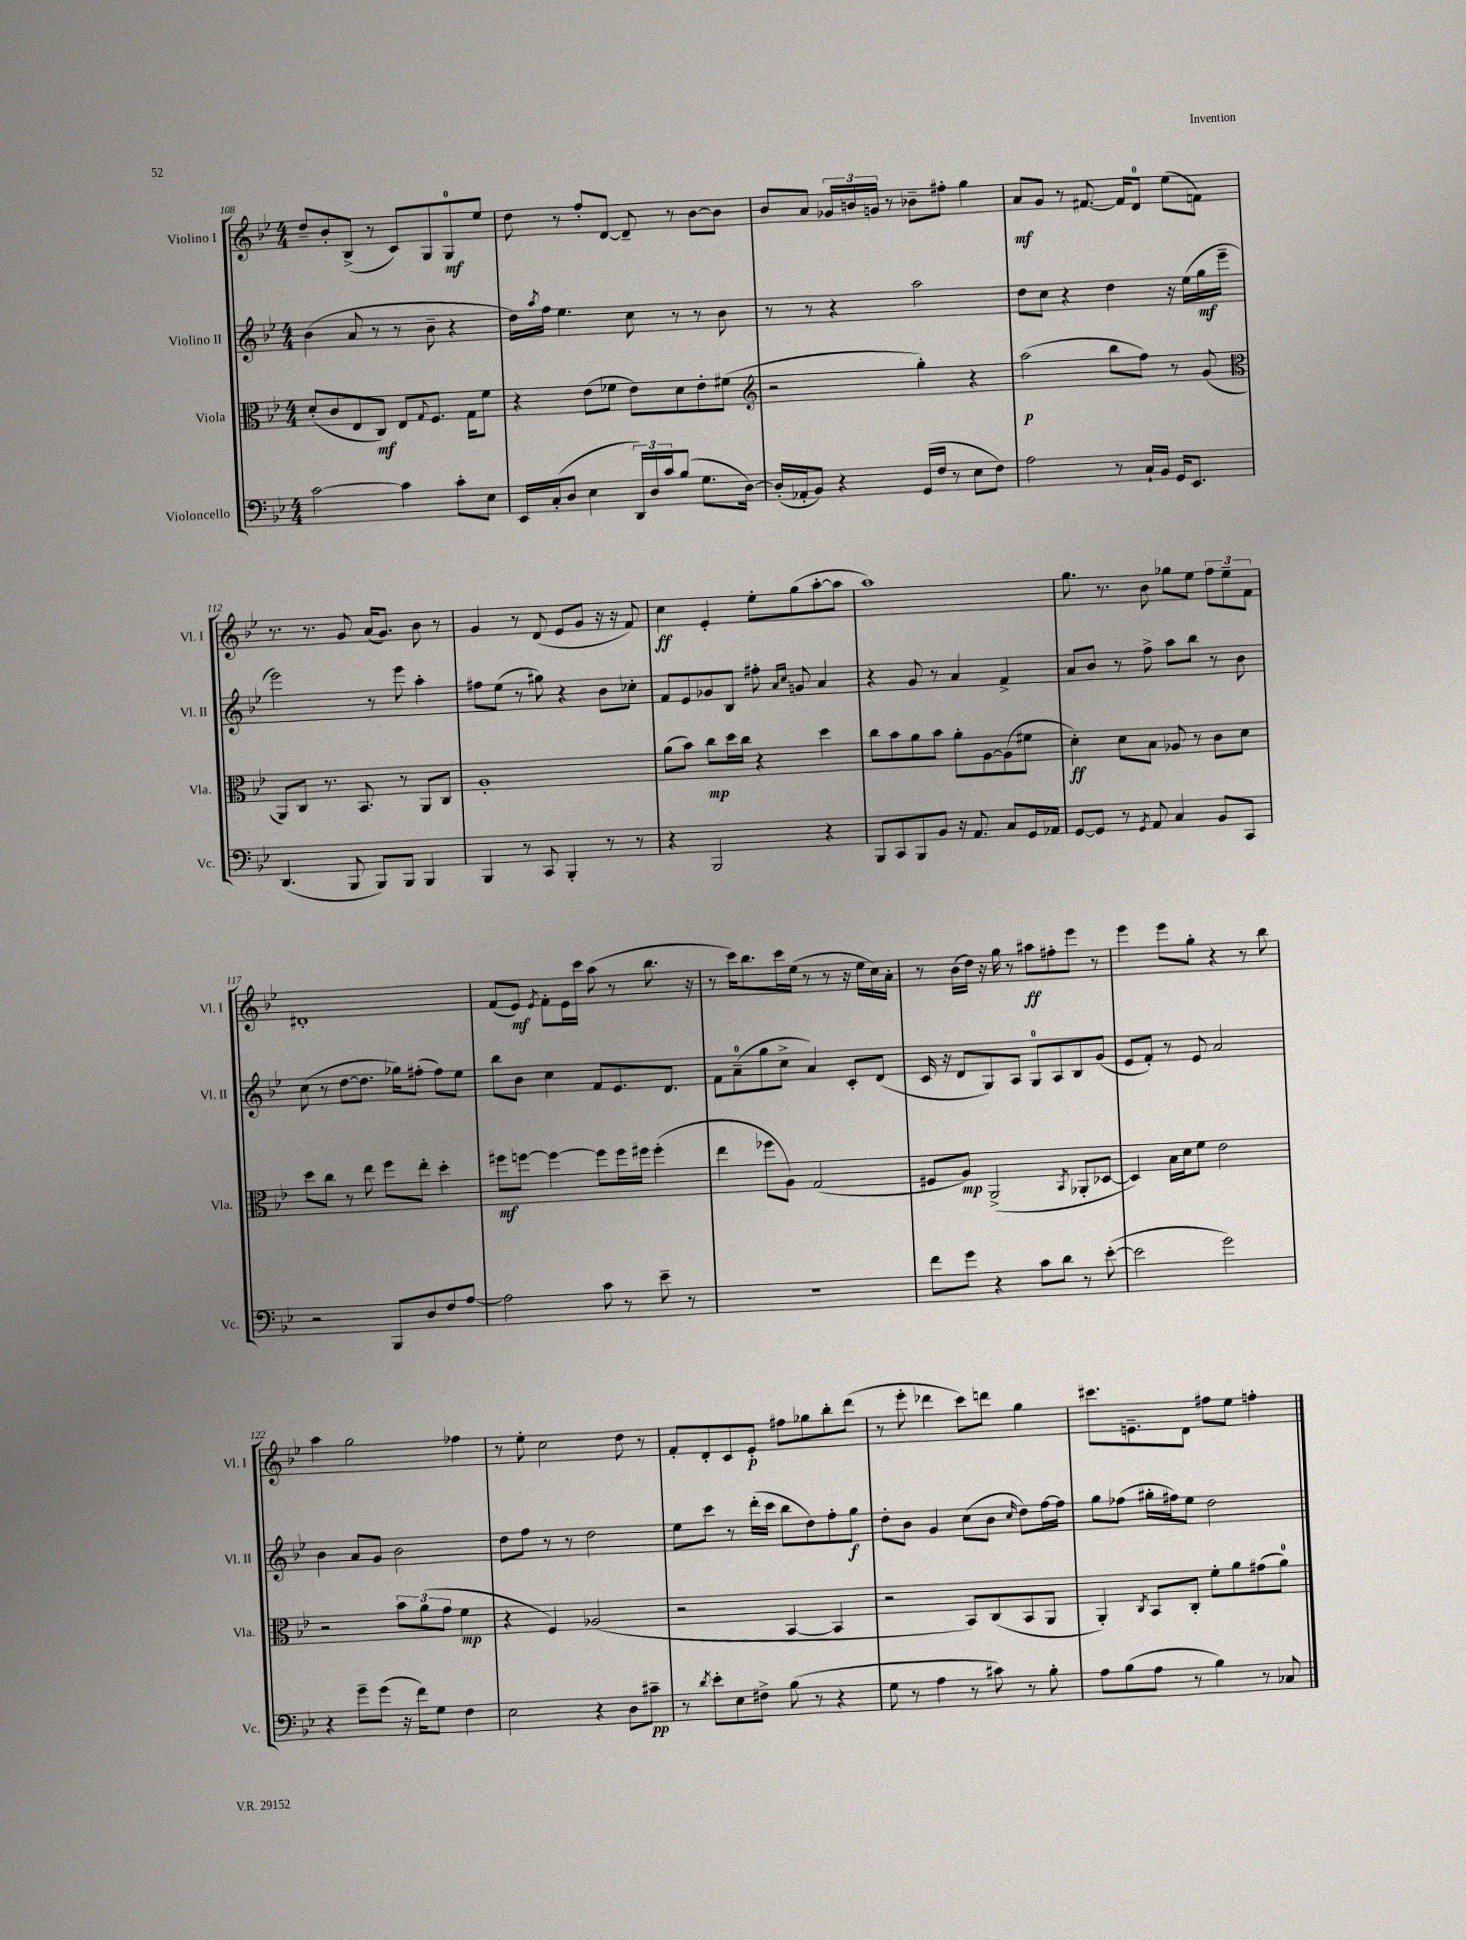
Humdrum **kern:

**kern	**kern	**kern	**kern
*staff4	*staff3	*staff2	*staff1
*clefF4	*clefC3	*clefG2	*clefG2
*k[b-e-]	*k[b-e-]	*k[b-e-]	*k[b-e-]
*M4/4	*M4/4	*M4/4	*M4/4
[2c	(8d'	(4b-	8dd~
.	8c	.	8b-'
.	8E-	8a	(8B-^
.	8C)	8r	8r
4c]	8E-	8r	8c)
.	8qqG	.	.
.	8.F	8b-~	8G
8c'	.	4r	8G
.	16G	.	.
8E-	8f	.	8ee-
=	=	=	=
16EE-	4r	16dd)	8dd
.	.	8qaa	.
(16C'	.	16ff	.
8D	.	4.ee-	8r
4E-	(8e-	.	8ff'
.	8f-	.	[8d
24DD)	8e-)	8cc	8d~]
24D	.	.	.
24c	.	.	.
(8B-	8d	8r	8r
8.G	8e-'	8r	[8b-
.	(8f#	8b-	8b-]
[16D)	.	.	.
=	=	=	=
*	*clefG2	*	*
(16D']	2r	8r	8b-
16AA-'	.	.	.
8BB-)	.	8r	8a
4r	.	4r	24g-
.	.	.	24b
.	.	.	24g
.	.	.	8r
(16GG	4gg')	2aa	8b-~
16F	.	.	.
8r	.	.	8ff#'
8E-	4r	.	4gg
8F)	.	.	.
=	=	=	=
2A	(2aa	8dd	8a
.	.	8cc	8g
.	.	4r	8r
.	.	.	[8.f#
8r	8bb-	4dd	.
.	.	.	16f#]
16C`	8ff)	.	8d
16BB-	.	.	.
16GG	8r	16r	(8ee-
8.EE-	.	(16ee-	.
.	(8g	16gg	8f)
.	.	16eee-~	.
=	=	=	=
*	*clefC3	*	*
(4.DD	8AA)	2eee-)	8.r
.	8C	.	.
.	.	.	8.r
.	8.r	.	.
8BBB-	.	.	8g
.	8.BB-	.	.
8BBB-)	.	8r	(16a
.	.	.	8.g)
8BBB-	8r	8eee-	.
4BBB-	8AA	4aa'	8b-
.	8C	.	8r
=	=	=	=
4BBB-	1A'	8ff#	4g
.	.	(8ee-	.
8r	.	8r	8r
8CC	.	8gg#)	(8d
4BBB-'	.	4r	8e-
.	.	.	8g
8r	.	8b-	16r
.	.	.	16r
8r	.	8cc-'	8f)
=	=	=	=
4r	(8a	8f	4cc
.	8b-)	8e-	.
2BBB-	8cc	8g-	4e-'
.	16dd	8B-	.
.	16cc	.	.
.	4r	8ff#'	8ee-'
.	.	16qqa	.
.	.	16qqcc	.
.	.	8g	(8gg
4r	4dd	4a	[8aa'
.	.	.	8aa]
=	=	=	=
8BBB-	8cc	4r	1aa)
8CC	8b-	.	.
8BBB-	8a	8g	.
8BB-	8b-	8r	.
16r	8a'	4a	.
8.AA	.	.	.
.	[8A	.	.
8C	(8A]	4f^	.
16GG	8f#	.	.
16AA-	.	.	.
=	=	=	=
[8GG	4d')	8a	8.gg
8GG]	.	8b-	.
.	.	.	8.r
8r	8d	8r	.
8qGG	.	.	.
8AA	8B-	8ff^	8b-
4C	8A-	8aa	8gg-
.	8r	8bb-	8ee-
8BB-	8c	8r	12ff
.	.	.	12ee-~
8CC	8d	8b-	.
.	.	.	12f
=	=	=	=
2r	8dd	(8cc	1d#'
.	8cc	8r	.
.	8r	[8dd	.
.	8ee-	8.dd]	.
8BBB-	8ff	.	.
.	.	16gg-)	.
8D	8ee-'	(8ff#'	.
8F	4dd'	8ff#)	.
[8A	.	8ee-	.
=	=	=	=
2A]	8ff#	8bb-	(8f
.	[8ff	8b-	8e-)
.	.	.	8qe-
.	4ff_	4cc	8f'
.	.	.	16e-
.	.	.	16ccc
8c	8ff]	8f	(8aa
8r	16ff	8.e-	8r
.	16ff#	.	.
8e-~	(4ff#'	.	8.bb-
.	.	8.d	.
8r	.	.	.
.	.	.	16r
=	=	=	=
1r	4ee-	8f	8r
.	.	(8a~	16ccc)
.	.	.	8.bb-
.	8ff-	8gg	.
.	8A)	8cc^	16ccc
.	.	.	(16ee-
.	(2G	4a)	8r
.	.	.	8r
.	.	8c'	16r
.	.	.	16ee-
.	.	(8d	16cc)
.	.	.	16a'
=	=	=	=
8f	8F#	16c	8r
.	.	16r	.
8g	8A)	8d	(16b-
.	.	.	16dd)
4r	(2AA^	8G)	16r
.	.	.	16gg
.	.	8A	8r
8c	.	8G	8aa#
8d	.	8A	8ff#'
.	8qBB-	.	.
8r	8AA-'	8B-	8eee-
([8e-'	[8D-	(8g	8r
=	=	=	=
2e-]	4D-])	8e-	4eee-
.	.	8f')	.
.	16B-	8r	8eee-
.	16d	.	.
.	8f	8e-	8gg'
2g)	2e-	2a	4r
.	.	.	8r
.	.	.	8bb-
=	=	=	=
4r	2r	4b-	4aa
8g~	.	8a	2gg
(8g	.	8g	.
16r	12b-	2b-	.
16f)	.	.	.
.	(12a	.	.
8G	.	.	.
.	12g	.	.
4F	4f	.	4ff-
=	=	=	=
2E-	4r	8dd	8r
.	.	8ff	8ee-'
.	4F)	8r	2cc
.	.	8r	.
4r	(2A-	2dd	.
8D	.	.	8dd
8c#~	.	.	8r
=	=	=	=
8r	2r	8ee-	8f'
8qd	.	.	.
8e-'	.	8ccc	8d'
8E-	.	8r	8c
8F#^	.	(16ddd'	8e-'
.	.	16ccc	.
(8B-	[4BB-	8bb-	8ff#
8r	.	8dd)	8gg-
4r	4BB-]	8ff'	8bb-'
.	.	8gg	(8ddd
=	=	=	=
8G	2r	8dd'	8r
8r	.	8b-	8eee-'
4A	.	4g	4ddd-
8r	8BB-)	(8cc	8ccc)
8c#)	(8C	8b-	8ddd
.	.	16qqcc	.
8r	8BB-	8dd)	4gg
8B-'	8AA	[16ff	.
.	.	16ff]	.
=	=	=	=
8A	4AA')	8gg	8.ccc#
(8B-	.	(8ff-	.
.	.	.	8.e~
.	8qC	.	.
8A	8BB-	16gg#'	.
.	.	16ff#)	.
8r	8C'	8ee-	8d
4B-)	8f'	2dd	8ff#
.	8a	.	8ee-
8r	(8g#	.	4ff'
8C-	8a)	.	.
==	==	==	==
*-	*-	*-	*-
